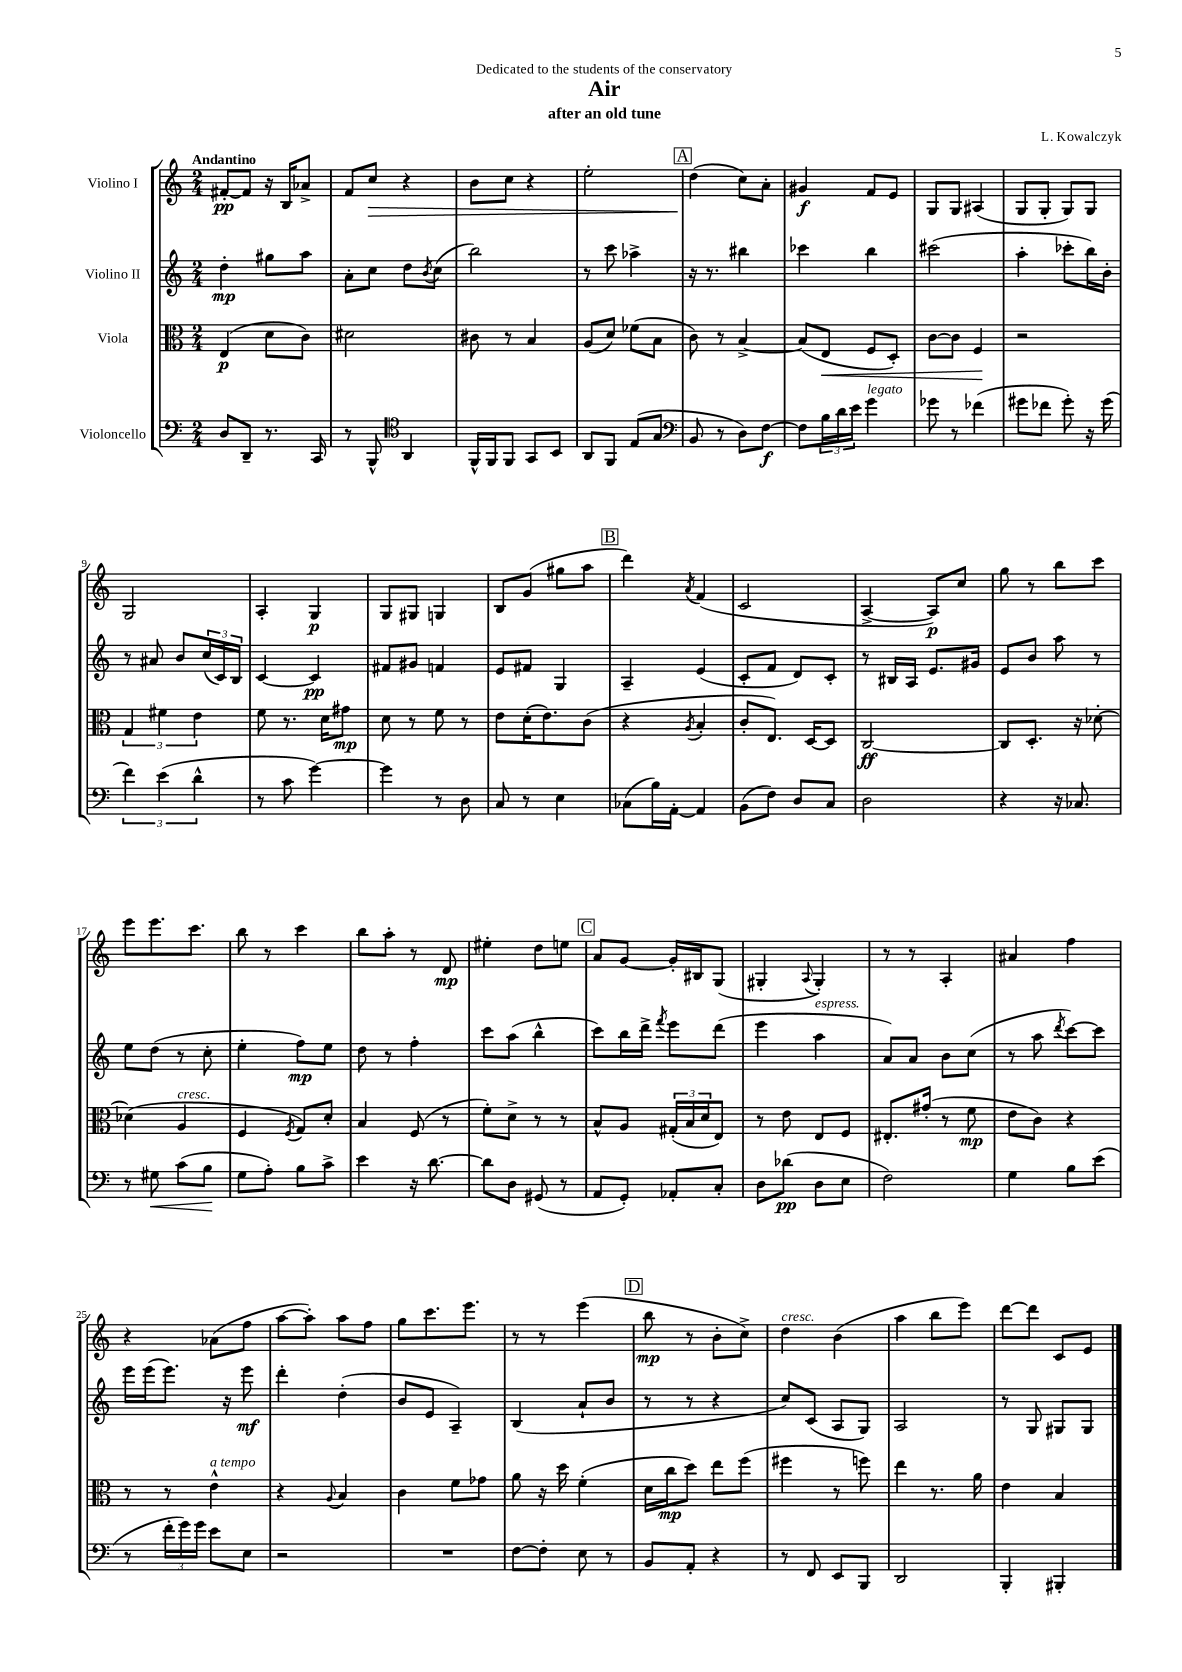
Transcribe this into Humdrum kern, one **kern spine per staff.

**kern	**kern	**kern	**kern
*staff4	*staff3	*staff2	*staff1
*clefF4	*clefC3	*clefG2	*clefG2
*k[]	*k[]	*k[]	*k[]
*M2/4	*M2/4	*M2/4	*M2/4
8D/L	(4E/	4dd'\	[8f#'/L
8DD~/J	.	.	8f#/]J
8.r	8d\L	8gg#\L	16r
.	.	.	16B/LK
.	8c\J)	8aa\J	8a-^/J
16CC/	.	.	.
=	=	=	=
8r	2d#\	8a'\L	8f/L
8BBB^^/	.	8cc\J	8cc/J
*clefC4	*	*	*
4AA/	.	8dd\L	4r
.	.	8qb/	.
.	.	(8cc\J	.
=	=	=	=
16FF^^/LL	8c#\	2bb\)	8b\L
16FF/J	.	.	.
8FF/J	8r	.	8cc\J
8GG/L	4B/	.	4r
8BB/J	.	.	.
=	=	=	=
8AA/L	(8A/L	8r	2ee'\
8FF/J	8d/J)	8ccc\	.
(8E/L	(8f-\L	4aa-^\	.
8G/J	8B\J	.	.
=	=	=	=
*clefF4	*	*	*
8BB/	8c\)	16r	(4dd\
.	.	8.r	.
8r	8r	.	.
8D\L)	[4B^/	4bb#\	8cc\L)
[8F\J	.	.	8a'\J
=	=	=	=
8F\]L	(8B/]L	4ccc-\	4g#/
24B\L	8E/J	.	.
24d\	.	.	.
24e\JJ	.	.	.
4g\	8F/L	4bb\	8f/L
.	8D'/J)	.	8e/J
=	=	=	=
8g-\	[8c\L	(2ccc#\	8G/L
8r	8c\]J	.	8G/J
(4f-\	4F/	.	(4A#/
=	=	=	=
8g#\L	2r	4aa'\	8G/L
8f-\J	.	.	8G'/J
8g#'\)	.	8ccc-'\L	8G/L)
16r	.	16bb\L)	8G/J
(16g#\	.	16b'\JJ	.
=	=	=	=
6f\)	6G/	8r	2G/
.	.	8a#/	.
(6e\	6f#\	.	.
.	.	8b/L	.
6d^^\	6e\	.	.
.	.	(24cc/L	.
.	.	24c/)	.
.	.	24B/JJ	.
=	=	=	=
8r	8f\	[4c/	4A'/
8c\	8.r	.	.
[4g\)	.	4c/]	4G/
.	16d\LK	.	.
.	8g#\J	.	.
=	=	=	=
4g\]	8d\	8f#/L	8G/L
.	8r	8g#/J	8G#/J
8r	8f\	4f/	4G/
8D\	8r	.	.
=	=	=	=
8C/	8e\L	8e/L	8B/L
8r	(16d'\K	8f#/J	(8g/J
.	8.e\)	.	.
4E\	.	4G/	8gg#\L
.	(8c\J	.	8aa\J
=	=	=	=
(8C-\L	4r	4A~/	4ddd\)
16B\L)	.	.	.
[16AA'\JJ	.	.	.
.	8qA/	.	8qa/
4AA/]	4B'/	(4e/	(4f/
=	=	=	=
(8BB\L	8c'/L	8c'/L	2c/
8F\J)	8.E/J)	8f/J	.
8D/L	.	8d/L)	.
.	[16D/LK	.	.
8C/J	8D/]J	8c'/J	.
=	=	=	=
2D\	[2C/	8r	[4A^/
.	.	16B#/LL	.
.	.	16A/JJ	.
.	.	8.e/L	8A/]L)
.	.	.	8cc/J
.	.	16g#/Jk	.
=	=	=	=
4r	8C/]L	8e/L	8gg\
.	8.D'/J	8b/J	8r
16r	.	8aa\	8bb\L
8.C-/	16r	.	.
.	[8d-'\	8r	8ccc\J
=	=	=	=
8r	(4d-\]	8ee\L	8eee\L
8G#\	.	(8dd\J	8.eee\
(8c\L	4A/	8r	.
.	.	.	8.ccc\J
8B\J	.	8cc'\	.
=	=	=	=
8G\L	4F/	4ee'\	8bb\
8A'\J)	.	.	8r
.	8qF/	.	.
8B\L	8G/L)	8ff\L)	4ccc\
8c^\J	8d'/J	8ee\J	.
=	=	=	=
4e\	4B/	8dd\	8bb\L
.	.	8r	8aa'\J
16r	(8F/	4ff'\	8r
[8.d\	.	.	.
.	8r	.	8d/
=	=	=	=
8d\]L	8f'\L)	8ccc\L	4ee#'\
8D\J	8d^\J	(8aa\J	.
(8GG#/	8r	4bb^^\	8dd\L
8r	8r	.	8ee\J
=	=	=	=
8AA/L	8B^^/L	8ccc\L)	8a/L
8GG'/J)	8A/J	16bb\L	[8g/J
.	.	16ddd^\JJ	.
.	.	8qfff/	.
8AA-'/L	(24G#'/LL	8eee\L	16g'/]LL
.	24B/	.	.
.	.	.	16B#/J
.	24d/J	.	.
8C'/J	8E/J)	(8ddd\J	(8G/J
=	=	=	=
8D\L	8r	4eee\	4G#'/
(8d-\J	8e\	.	.
.	.	.	8qqA/
8D\L	8E/L	4aa\	4G#'/)
8E\J	8F/J	.	.
=	=	=	=
2F\)	8.E#'/L	8a/L)	8r
.	.	8a/J	8r
.	(16g#'/Jk	.	.
.	8r	8b\L	4A'/
.	8f\	(8cc\J	.
=	=	=	=
4G\	8e\L	8r	4a#/
.	8c\J)	8aa\	.
.	.	8qddd/	.
8B\L	4r	[8ccc\L)	4ff\
(8e\J	.	8ccc\]J	.
=	=	=	=
8r	8r	16eee\LL	4r
.	.	(16eee\J	.
24f'\LL	8r	8.eee\J)	.
24g\)	.	.	.
24g\JJ	.	.	.
8e\L	4e^^\	.	(8a-\L
.	.	16r	.
8E\J	.	8eee\	8ff\J
=	=	=	=
2r	4r	4ddd'\	[8aa\L
.	.	.	8aa'\]J)
.	8qqA/	.	.
.	4B/	(4dd'\	8aa\L
.	.	.	8ff\J
=	=	=	=
2r	4c\	8b/L	8gg\L
.	.	8e/J	8.ccc\
.	8f\L	4A~/)	.
.	.	.	8.eee\J
.	8g-\J	.	.
=	=	=	=
[8F\L	8a\	(4B/	8r
8F'\]J	16r	.	8r
.	16dd\	.	.
8E\	(4f'\	8a`/L	(4eee\
8r	.	8b/J	.
=	=	=	=
8BB/L	16d\LL	8r	8bb\
.	16cc\J	.	.
8AA'/J	8dd\J)	8r	8r
4r	8ee\L	4r	8b'\L
.	(8ff\J	.	8cc^\J)
=	=	=	=
8r	4ff#\	8cc/L)	4dd\
8FF/	.	(8c/J	.
8EE/L	8r	8A/L	(4b\
8BBB/J	8ff\)	8G/J)	.
=	=	=	=
2DD/	4ee\	2A/	4aa\
.	8.r	.	8bb\L
.	.	.	8eee\J)
.	16a\	.	.
=	=	=	=
4BBB'/	4e\	8r	[8ddd\L
.	.	8G/	8ddd\]J
4BBB#'/	4B/	8G#/L	8c/L
.	.	8G#/J	8e/J
==	==	==	==
*-	*-	*-	*-
